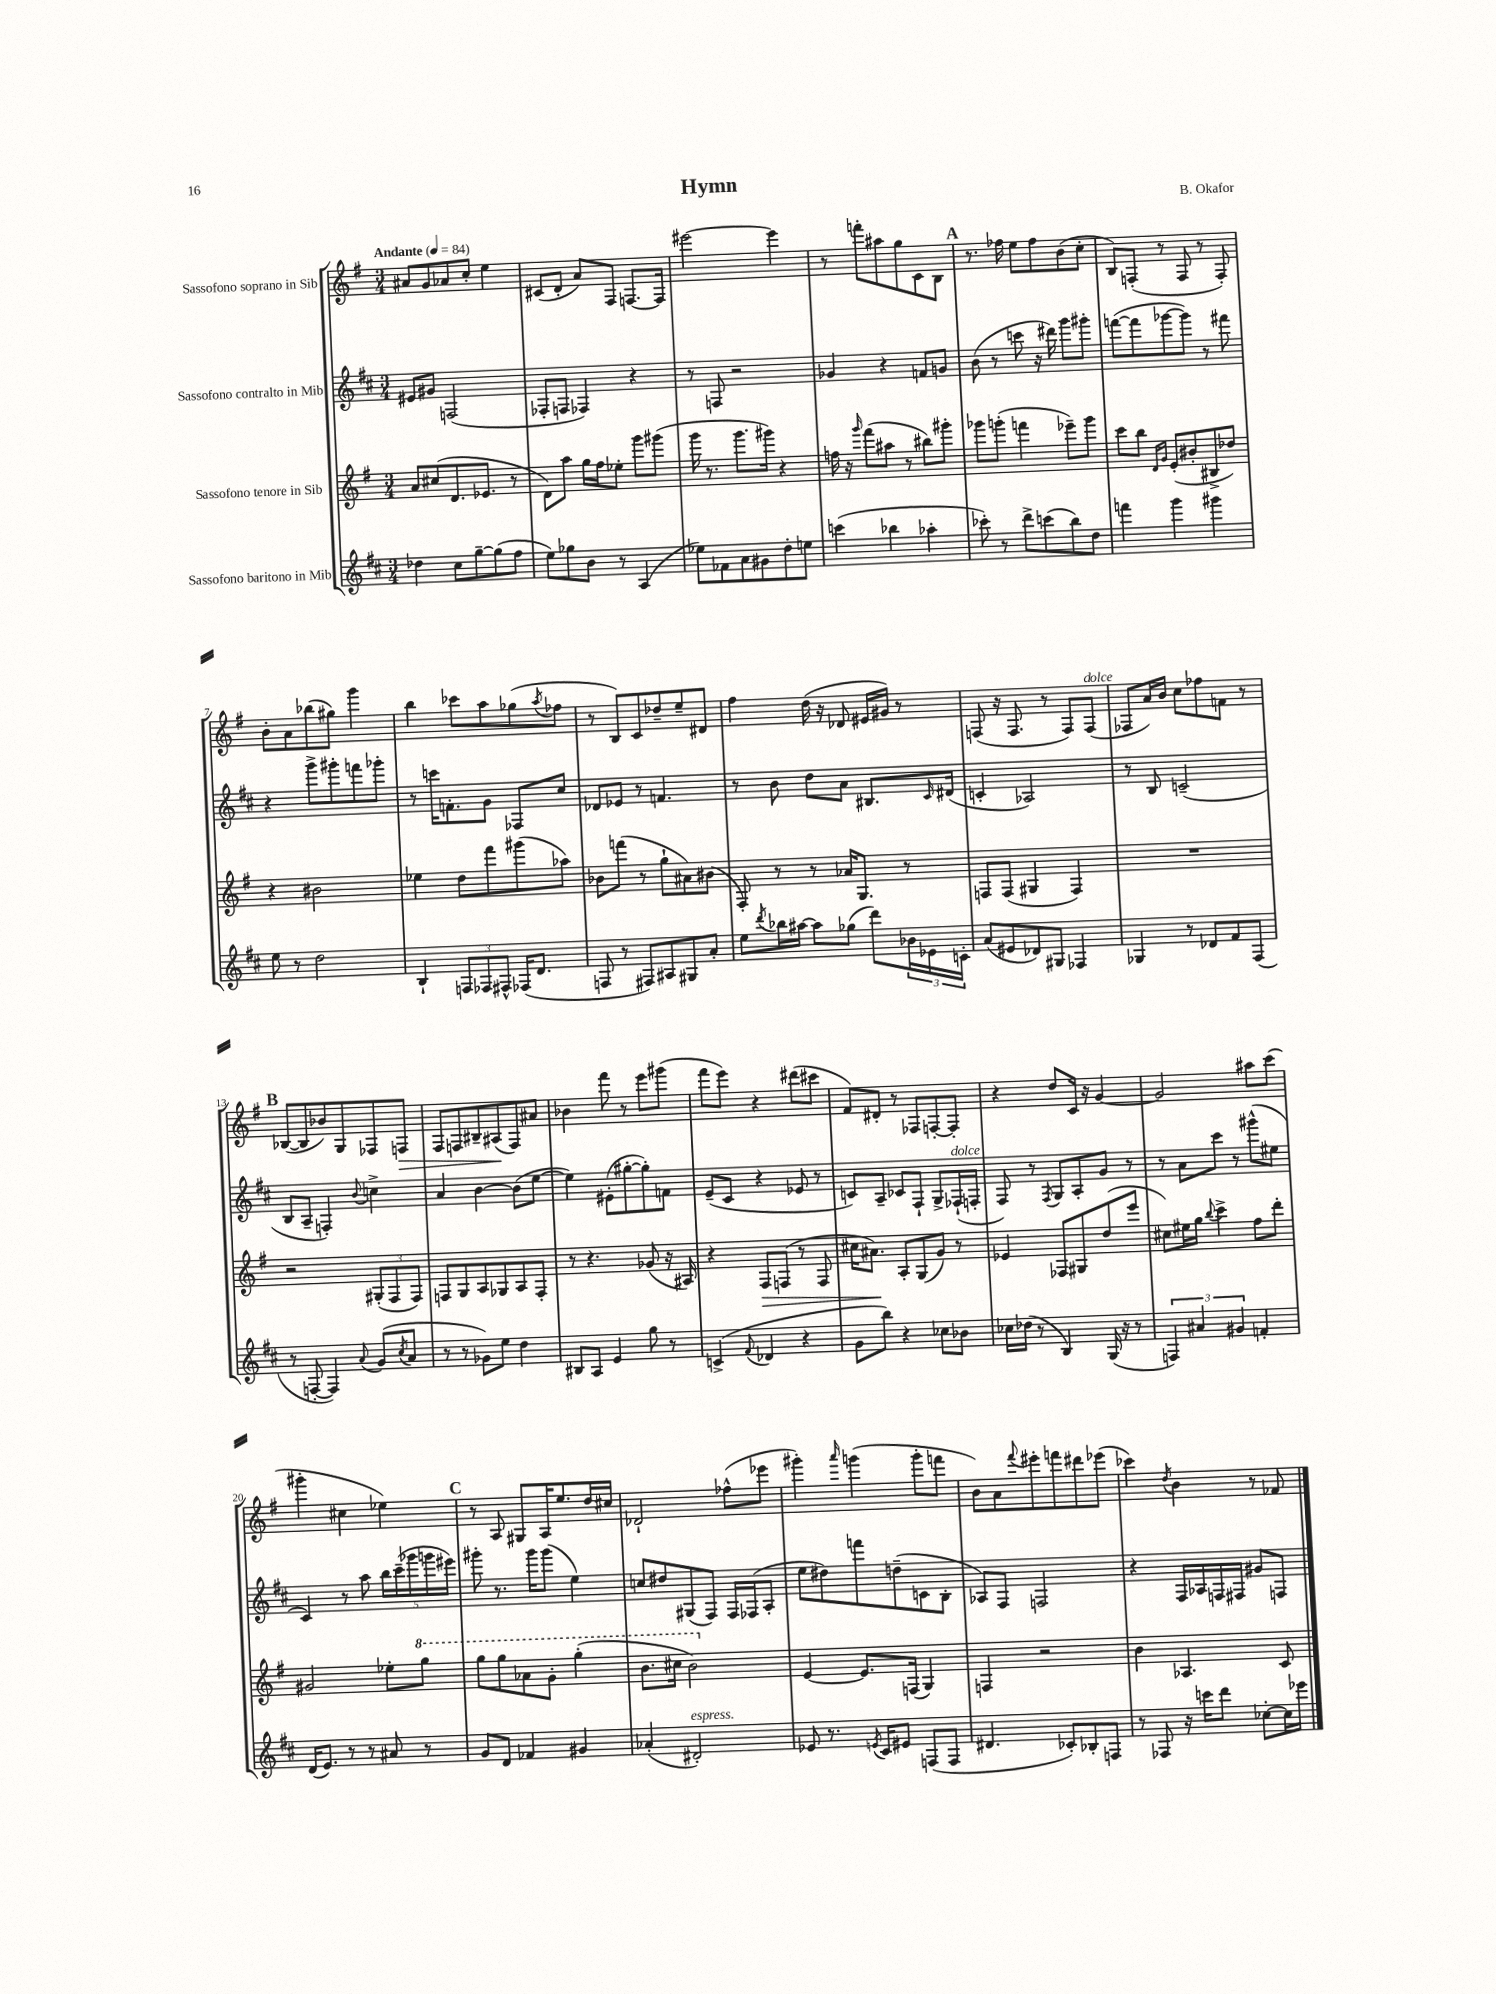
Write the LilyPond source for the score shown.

\header { title = "Hymn" composer = "B. Okafor" }
<<
\new StaffGroup <<
\new Staff = "s0" \with { instrumentName = "Sassofono soprano in Sib" } {
    \clef treble \key g \major \numericTimeSignature \time 3/4 \tempo "Andante" 4 = 84
    ais'8 g'8 aes'8 c''8-. e''4 |
    cis'8( d'8-. a'8) fis8 f8.~ f16 |
    eis'''2~ eis'''4 |
    r8 f'''8-. ais''8 g''8 c'8 b8 |
    \mark \markup { \bold "A" } r8. fes''16 e''8 fes''8 b'8( c''8-. |
    b8) f8-.( r8 f8 r8 f8-.) |
    b'8-. a'8 bes''8( gis''8) g'''4 |
    b''4 ces'''8 a''8 ges''8( \acciaccatura { a''8 } fes''8 |
    r8 b8) c'8 des''8-- e''8-- dis'8 |
    fis''4 d''16( r16 des'8 eis'16 gis'16) r8 |
    f8( r16 f8. r8 f8) f8^\markup { \italic "dolce" }( |
    fes8 a'16) b'16 c''8 fes''8 f'8 r8 |
    \mark \markup { \bold "B" } bes8~( bes8 bes'8) g8 fes8 f8\> |
    fis8 f8 bis8-- ais8\!( f8) ais'8 |
    bes'4 fis'''8 r8 e'''8 gis'''8( |
    fis'''8 e'''8) r4 dis'''8( cis'''8 |
    fis'8) dis'8-. r8 fes8 f8~-. f8-. |
    r4 d''8 c'16 r16 g'4~ |
    g'2 ais''8 c'''8( |
    gis'''4-. cis''4 ees''4) |
    \mark \markup { \bold "C" } r8 a8 gis8 a16 e''8. d''16 cis''16 |
    des'2-! fes''8-^( ees'''8 |
    gis'''4-.) \grace { a'''16 } g'''4( g'''8-. f'''8 |
    b'8) a'8 \appoggiatura { fis'''8 } eis'''8-. f'''8 dis'''8 ees'''8( |
    ces'''4) \acciaccatura { d''8 } b'4 r8 fes'8 \bar "|." |
}
\new Staff = "s1" \with { instrumentName = "Sassofono contralto in Mib" } {
    \clef treble \key d \major \numericTimeSignature \time 3/4
    eis'8 gis'8 f2( |
    fes8-. f8 fes4) r4 |
    r8 f8 r2 |
    ges'4 r4 f'8 g'8 |
    \mark \markup { \bold "A" } b'8( r8 c'''8 r16 dis'''16) g'''8 gis'''8-. |
    f'''8~( f'''8 ges'''8~ ges'''8) r8 fis'''8 |
    r4 g'''8-> gis'''8-. f'''8 ges'''8-. |
    r8 c'''16 f'8.-. g'8 fes8 cis''8 |
    des'8 ees'8 r8 f'4. |
    r8 b'8 d''8 a'8 bis8. \grace { cis'16 } dis'16( |
    c'4-. aes2) |
    r8 b8 c'2--( |
    \mark \markup { \bold "B" } b8 a8-- f4-.) \appoggiatura { b'8 } c''4-> |
    a'4 b'4~ b'8( e''8~ |
    e''4) eis'8-.( gis''8~-. gis''8-.) f'8 |
    e'8--( cis'8 r4 ees'8 r8 |
    c'8) a8-- ces'8 fis8-! g8-> fes16-!^\markup { \italic "dolce" }( f16-. |
    fis8) r8 \acciaccatura { fis8 } g8 a8-. g'8 r8 |
    r8 a'8 cis'''8 r8 gis'''8-^( eis''8 |
    cis'4) r8 a''8 \tuplet 5/4 { b''16 cis'''16--( ges'''16 g'''16 eis'''16) } |
    \mark \markup { \bold "C" } gis'''8-. r8. gis'''16 gis'''8( e''4) |
    c''8 dis''8 gis8( fis8) fis16 fes16( a8-. |
    e''8 dis''8) f'''8 d''8--( c'8 b8-. |
    aes8) fis8 f2 |
    r4 fis16 aes16 f16 fis16 gis'8 f8 \bar "|." |
}
\new Staff = "s2" \with { instrumentName = "Sassofono tenore in Sib" } {
    \clef treble \key g \major \numericTimeSignature \time 3/4
    a'8 cis''8( d'8. ees'8. r8 |
    d'8) a''8 g''16 fis''16 ees''8-. g'''8 gis'''8( |
    g'''16 r8. g'''8. gis'''16) r4 |
    f''16 r16 \grace { g'''16 } fis'''8( ais''8 r8 bis''8) gis'''8-. |
    \mark \markup { \bold "A" } ges'''8 g'''8-.( f'''4 ees'''8--) g'''8 |
    c'''8 b''8 \grace { d'16 g'16 } e'8-.( bis'8-. bis8-> des''8) |
    r4 bis'2 |
    ees''4 d''8 fis'''8 gis'''8( aes''8) |
    bes'8 f'''8( r8 g''8-! ais'8) bis'8( |
    fis8-.) r8 r8 aes'16 g8. r8 |
    f8 f8( gis4 f4) |
    R2. |
    \mark \markup { \bold "B" } r2 \tuplet 3/2 { gis8-.( fis8 fis8) } |
    f8 g8 a8 ges8 a8 f8-. |
    r8 r4. ges'8( r16 ais16) |
    r4 fis8\> f8( r8 f8 |
    cis''16 ais'8.\!) a8-. g8( g'8) r8 |
    ees'4 fes8 gis8 d''8( e'''8 |
    cis''8) eis''16 g''16 \appoggiatura { b''8 } c'''4-> fis''8 d'''8-. |
    gis'2 ees''8-. \ottava #1 g'''8 |
    \mark \markup { \bold "C" } g'''8 g'''8 aes''8 g''8-. g'''4-.( |
    b''8. cis'''16 b''2) \ottava #0 |
    e'4~ e'8. f16( g4) |
    f4 r2 |
    b'4 aes4. c'8 \bar "|." |
}
\new Staff = "s3" \with { instrumentName = "Sassofono baritono in Mib" } {
    \clef treble \key d \major \numericTimeSignature \time 3/4
    des''4 cis''8 g''8~-- g''8( fis''8 |
    e''8) ges''8 b'8 r8 a4( |
    ees''8) fes'8 a'8 gis'8 d''8-. e''8 |
    c'''4( bes''4 aes''4-. |
    \mark \markup { \bold "A" } ces'''8-.) r8 d'''8-> c'''8( b''8) d''8 |
    f'''4 g'''4 gis'''4 |
    e''8 r8 d''2 |
    b4-! \tuplet 3/2 { f8 fes8 fis8-^ } fes16( d'8. |
    f8 r8 fis8) ais8 gis8 a'8-. |
    e''8 \acciaccatura { d'''8 } bes''16 ais''16~ ais''8 ges''8( d'''8) \tuplet 3/2 { bes'16 ees'16 c'16-. } |
    a'8( eis'8 des'8) gis8 fes4 |
    ges4 r8 des'8 fis'8 fis8( |
    \mark \markup { \bold "B" } r8 f8~-. f4) \appoggiatura { a'8 } g'8( \acciaccatura { cis''8 } a'8 |
    r8 r8 ges'8) e''8 d''4 |
    bis8 a8 e'4 g''8 r8 |
    c'4->( \appoggiatura { fis'8 } des'4 r4 |
    g'8 b''8) r4 ces''8 bes'8 |
    ces''16 des''16( r8 b4) g16( r16 r8 |
    \tuplet 3/2 { f4) ais'4 gis'4 } f'4-. |
    d'16( e'8.) r8 r8 ais'8 r8 |
    \mark \markup { \bold "C" } g'8 d'8 fes'4 gis'4 |
    aes'4-.( dis'2-.^\markup { \italic "espress." }) |
    ees'8 r8. \acciaccatura { e'8 } cis'16 eis'8 f8( f8 |
    dis'4. ces'8-.) bes8-. f8 |
    r8 fes8 r16 c'''16 d'''8 ces''8~-. ces''16 ees'''16 \bar "|." |
}
>>
>>
